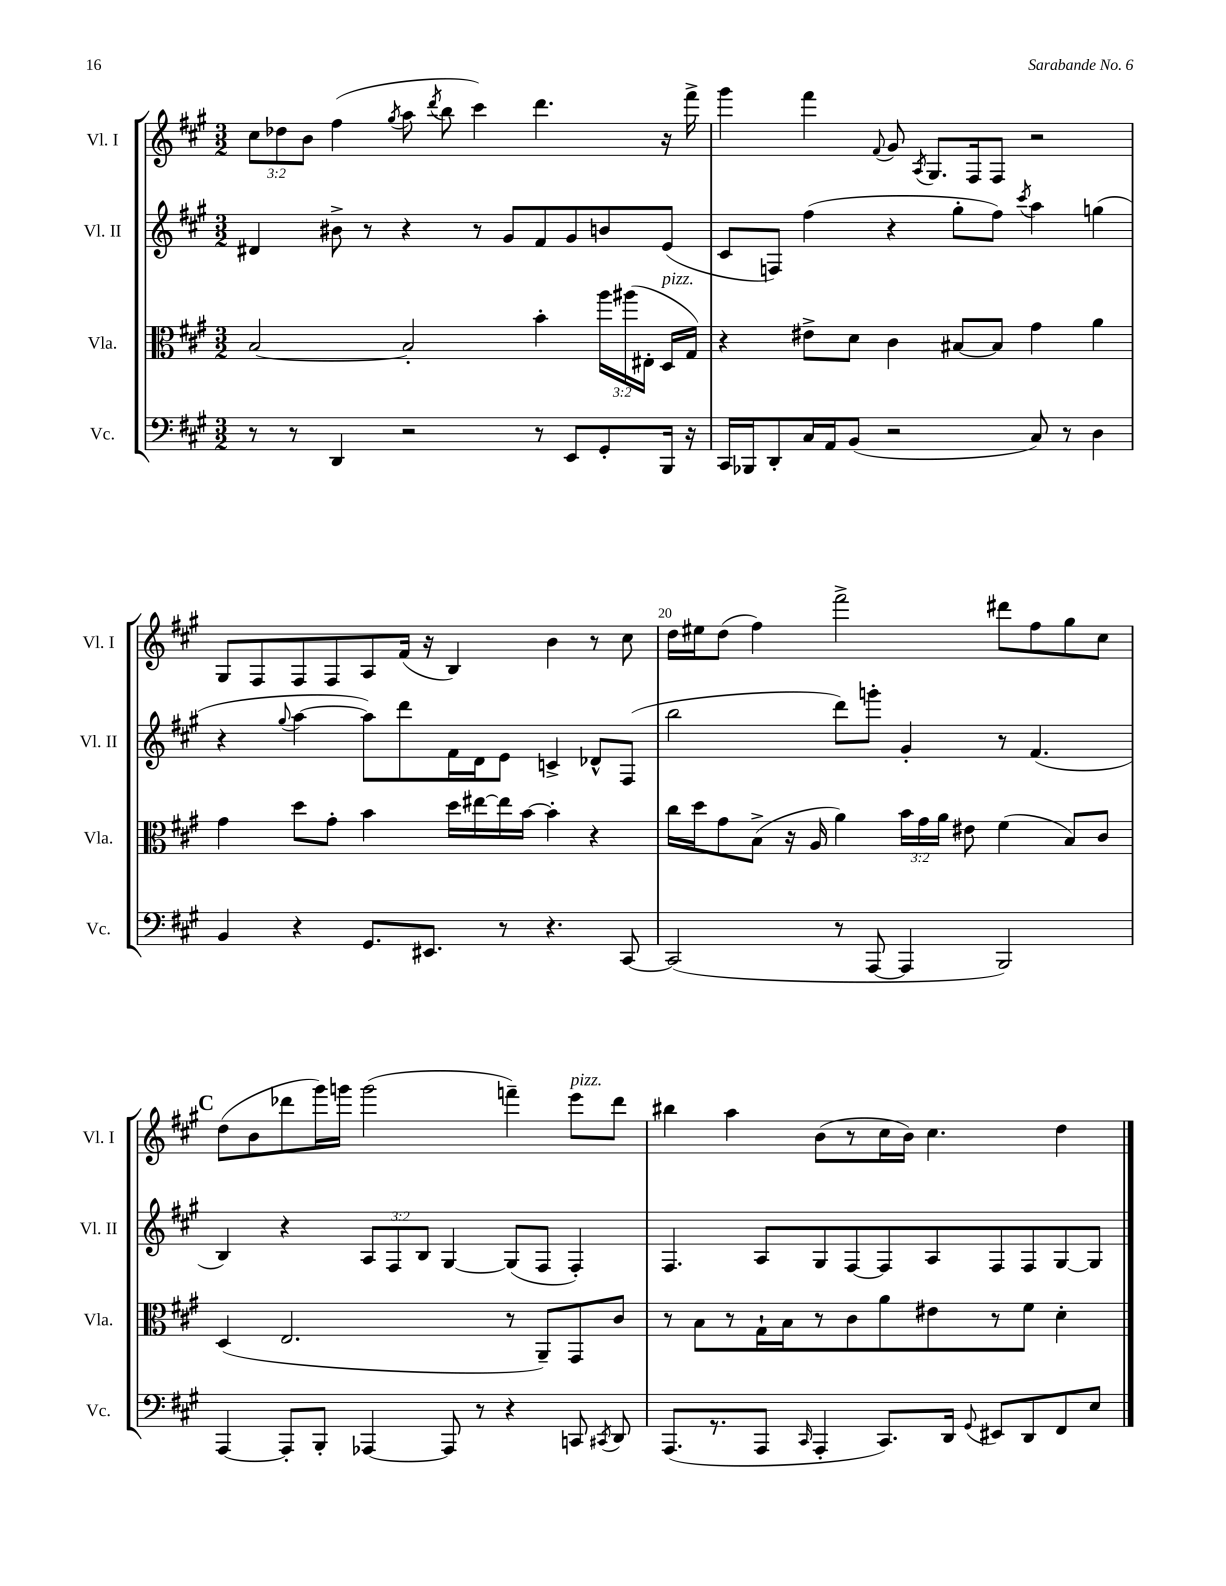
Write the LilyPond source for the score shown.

<<
\new StaffGroup <<
\new Staff = "s0" \with { instrumentName = "Vl. I" shortInstrumentName = "Vl. I" } {
    \clef treble \key a \major \numericTimeSignature \time 3/2 \override Staff.TupletNumber.text = #tuplet-number::calc-fraction-text
    \autoBeamOff \tuplet 3/2 { cis''8[ des''8 b'8] } fis''4( \acciaccatura { gis''8 } a''8 \acciaccatura { d'''8 } b''8 cis'''4) d'''4. r16 fis'''16-> |
    gis'''4 fis'''4 \appoggiatura { fis'8 } gis'8 \acciaccatura { a8 } gis8.[ fis16 fis8] r2 |
    gis8[ fis8 fis8 fis8 a8 fis'16]( r16 b4) b'4 r8 cis''8 |
    d''16[ eis''16 d''8]( fis''4) fis'''2-> dis'''8[ fis''8 gis''8 cis''8] |
    \mark \markup { \bold "C" } d''8[( b'8 des'''8 gis'''16) g'''16] g'''2( f'''4--) e'''8[^\markup { \italic "pizz." } des'''8] |
    bis''4 a''4 b'8[( r8 cis''16 b'16]) cis''4. d''4 \bar "|." |
}
\new Staff = "s1" \with { instrumentName = "Vl. II" shortInstrumentName = "Vl. II" } {
    \clef treble \key a \major \numericTimeSignature \time 3/2 \override Staff.TupletNumber.text = #tuplet-number::calc-fraction-text
    \autoBeamOff dis'4 bis'8-> r8 r4 r8 gis'8[ fis'8 gis'8 b'8 e'8]( |
    cis'8[ f8]) fis''4( r4 gis''8[-. fis''8]) \acciaccatura { cis'''8 } a''4 g''4( |
    r4 \appoggiatura { gis''8 } a''4~ a''8[) d'''8 fis'16 d'16 e'8] c'4-> des'8[-^ fis8]( |
    b''2 d'''8[) g'''8]-. gis'4-. r8 fis'4.( |
    \mark \markup { \bold "C" } b4) r4 \tuplet 3/2 { a8[ fis8 b8] } gis4~ gis8[( fis8] fis4-.) |
    fis4. a8[ gis8 fis8~ fis8 a8 fis8 fis8 gis8~ gis8] \bar "|." |
}
\new Staff = "s2" \with { instrumentName = "Vla." shortInstrumentName = "Vla." } {
    \clef alto \key a \major \numericTimeSignature \time 3/2 \override Staff.TupletNumber.text = #tuplet-number::calc-fraction-text
    \autoBeamOff b2~ b2-. b'4-. \tuplet 3/2 { a''16[ ais''16( eis16]-. } d16[^\markup { \italic "pizz." } gis16]) |
    r4 eis'8[-> d'8] cis'4 bis8[~ bis8] gis'4 a'4 |
    gis'4 d''8[ gis'8]-. b'4 d''16[ eis''16~ eis''16 b'16]~ b'4-. r4 |
    cis''16[ d''16 gis'8 b8]->( r16 a16 a'4) \tuplet 3/2 { b'16[ gis'16 a'16] } eis'8 fis'4( b8[) cis'8] |
    \mark \markup { \bold "C" } d4( e2. r8 a,8[--) gis,8 cis'8] |
    r8 b8[ r8 gis16-! b16 r8 cis'8 a'8 eis'8 r8 fis'8] d'4-. \bar "|." |
}
\new Staff = "s3" \with { instrumentName = "Vc." shortInstrumentName = "Vc." } {
    \clef bass \key a \major \numericTimeSignature \time 3/2
    \autoBeamOff r8 r8 d,4 r2 r8 e,8[ gis,8-. b,,16] r16 |
    cis,16[ bes,,16 d,8-. cis16 a,16 b,8]( r2 cis8) r8 d4 |
    b,4 r4 gis,8.[ eis,8.] r8 r4. cis,8~ |
    cis,2( r8 a,,8~ a,,4 b,,2) |
    \mark \markup { \bold "C" } a,,4~ a,,8[-. b,,8]-. aes,,4~ aes,,8 r8 r4 c,8 \acciaccatura { cis,8 } d,8 |
    a,,8.[( r8. a,,8] \grace { cis,16 } a,,4-. cis,8.[) d,16] \appoggiatura { gis,8 } eis,8[ d,8 fis,8 e8] \bar "|." |
}
>>
>>
\layout { \context { \Score currentBarNumber = #17 \override BarNumber.break-visibility = ##(#f #t #t) barNumberVisibility = #(every-nth-bar-number-visible 5) } }
